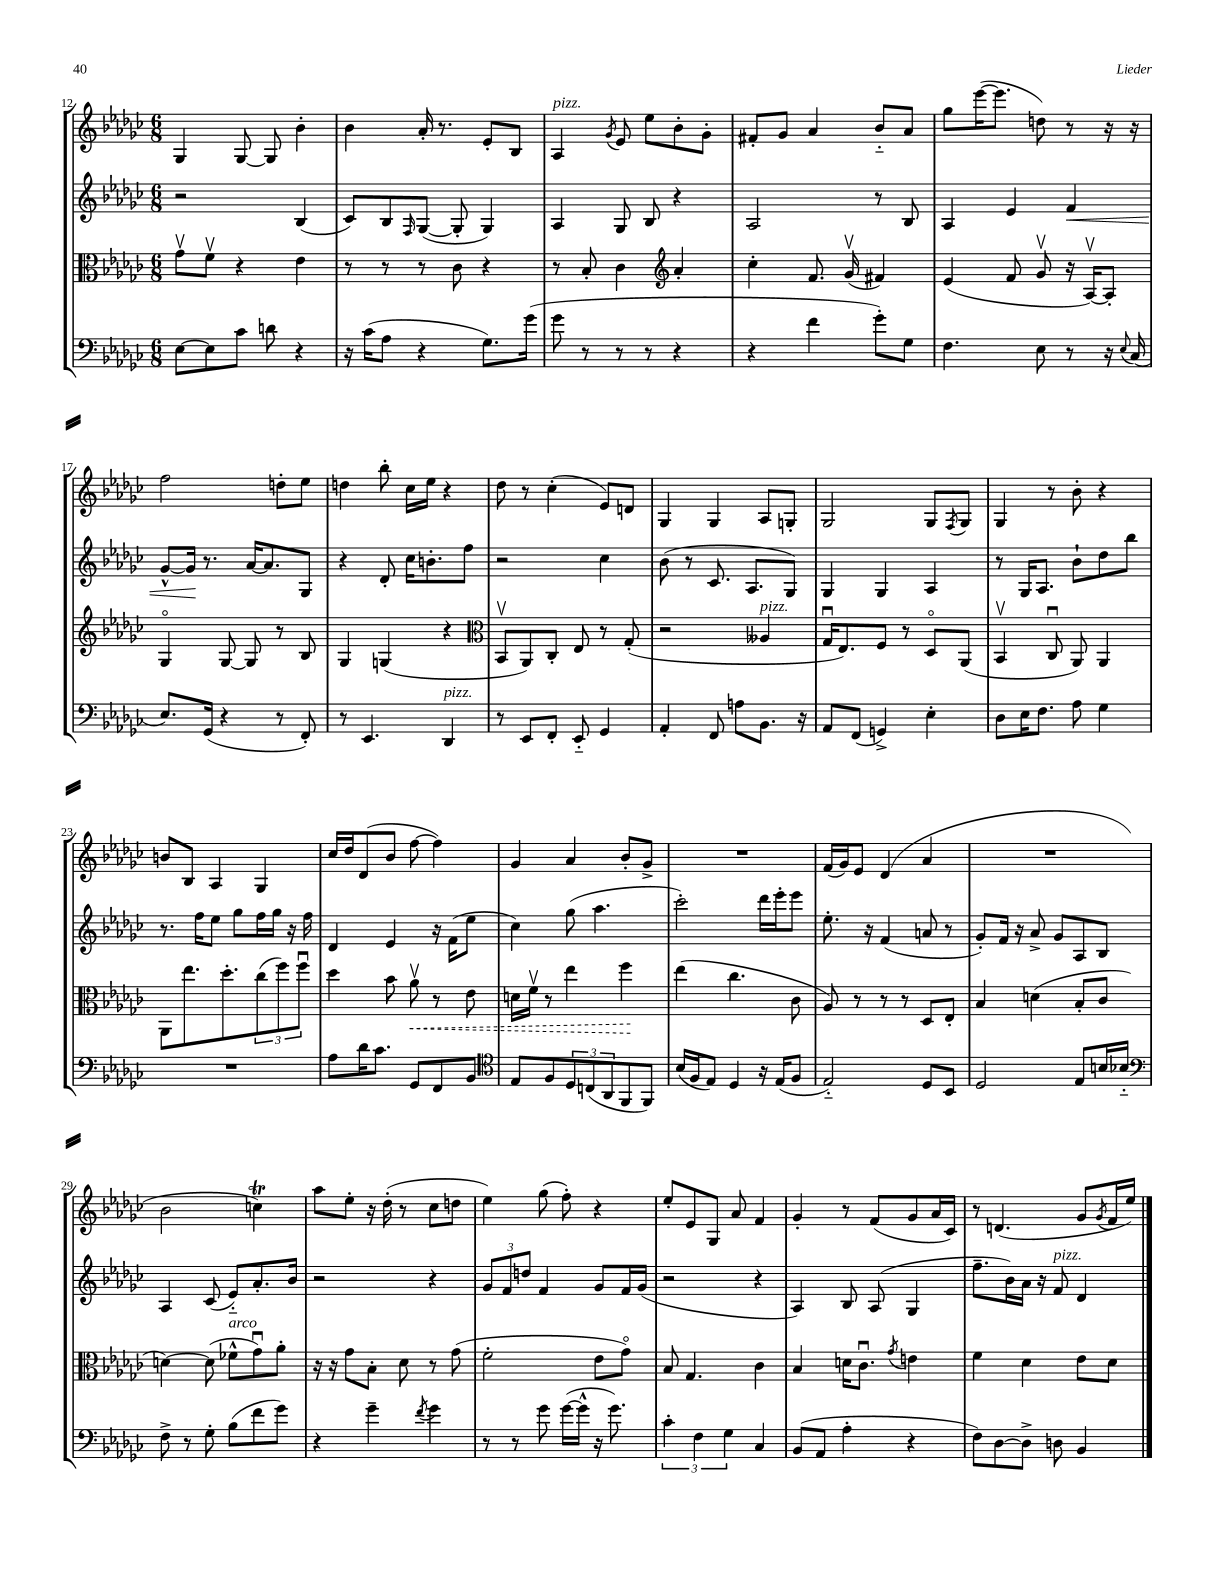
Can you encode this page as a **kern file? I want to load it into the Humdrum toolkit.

**kern	**kern	**kern	**kern
*staff4	*staff3	*staff2	*staff1
*clefF4	*clefC3	*clefG2	*clefG2
*k[b-e-a-d-g-c-]	*k[b-e-a-d-g-c-]	*k[b-e-a-d-g-c-]	*k[b-e-a-d-g-c-]
*M6/8	*M6/8	*M6/8	*M6/8
[8E-\L	8g-v\L	2r	4G-/
8E-\]	8fv\J	.	.
8c-\J	4r	.	[8G-/
8d\	.	.	8G-/]
4r	4e-\	(4B-/	4b-'\
=	=	=	=
16r	8r	8c-/L)	4b-\
(16c-\LK	.	.	.
8A-\J	8r	8B-/	.
.	.	16qqF/	.
4r	8r	([8G-/J	16a-'/
.	.	.	8.r
.	8c-\	8G-'/]	.
8.G-\L)	4r	4G-/)	8e-'/L
.	.	.	8B-/J
(16g-\Jk	.	.	.
=	=	=	=
8g-\	8r	4A-/	4A-/
8r	8B-'/	.	.
.	.	.	8qg-/
8r	4c-\	8G-/	8e-/
8r	.	8B-/	8ee-\L
*	*clefG2	*	*
4r	4a-'/	4r	8b-'\
.	.	.	8g-'\J
=	=	=	=
4r	4cc-'\	2A-/	8f#'/L
.	.	.	8g-/J
4f\	8.f/	.	4a-/
.	(16g-v/	.	.
8g-'\L)	4f#/)	8r	8b-'~/L
8G-\J	.	8B-/	8a-/J
=	=	=	=
4.F\	(4e-/	4A-/	8gg-\L
.	.	.	([16eee-\K
.	.	.	8.eee-\]J
.	8f/	4e-/	.
8E-\	8g-v/	.	8dd\)
8r	16r	4f/	8r
.	[16A-v/LK)	.	.
16r	8A-'/]J	.	16r
8qqE-/	.	.	.
(16C-/	.	.	16r
=	=	=	=
8.E-/L)	4G-o/	[8g-^^/L	2ff\
.	.	16g-/]Jk	.
(16GG-/Jk	.	8.r	.
4r	[8G-/	.	.
.	8G-/]	[16a-/LK	.
.	.	8.a-/]	.
8r	8r	.	8dd'\L
8FF'/)	8B-/	8G-/J	8ee-\J
=	=	=	=
8r	4G-/	4r	4dd\
4.EE-/	.	.	.
.	(4G/	8d-'/	8bb-'\
.	.	16cc-\LK	16cc-\LL
.	.	8.b'\	16ee-\JJ
4DD-/	4r	.	4r
.	.	8ff\J	.
=	=	=	=
*	*clefC3	*	*
8r	8BB-v/L	2r	8dd-\
8EE-/L	8AA-/)	.	8r
8FF'/J	8C-'/J	.	(4cc-'\
8EE-'~/	8E-/	.	.
4GG-/	8r	4cc-\	8e-/L)
.	(8G-'/	.	8d/J
=	=	=	=
4AA-'/	2r	(8b-\	4G-/
.	.	8r	.
8FF/	.	8.c-/	4G-/
8A\L	.	.	.
.	.	8.A-/L	.
8.BB-\J	4A--/	.	8A-/L
.	.	8G-/J)	8G'/J
16r	.	.	.
=	=	=	=
8AA-/L	16G-u/LK	4G-/	2G-/
.	8.E-/)	.	.
(8FF/J	.	.	.
4GG^/)	8F/J	4G-/	.
.	8r	.	.
4E-'\	8D-o/L	4A-/	8G-/L
.	.	.	8qF/
.	(8AA-/J	.	8G-/J
=	=	=	=
8D-\L	4BB-v/	8r	4G-/
16E-\K	.	16G-/LK	.
8.F\J	.	8.A-/J	.
.	8C-u/	.	8r
8A-\	8AA-/)	8b-`\L	8b-'\
4G-\	4AA-/	8dd-\	4r
.	.	8bb-\J	.
=	=	=	=
2.r	8AA-\L	8.r	8b/L
.	8.ee-\	.	8B-/J
.	.	16ff\LK	.
.	.	8ee-\J	4A-/
.	8.dd-'\	.	.
.	.	8gg-\L	.
.	(12cc-\	16ff\L	4G-/
.	.	16gg-\JJ	.
.	12ff\)	.	.
.	.	16r	.
.	12ffu\J	.	.
.	.	16ff\	.
=	=	=	=
8A-\L	4dd-\	4d-/	16cc-/LL
.	.	.	16dd-/J
16d-\K	.	.	(8d-/
8.c-\J	.	.	.
.	8b-\	4e-/	8b-/J
8GG-/L	8a-v\	.	[8ff\
8FF/	8r	16r	4ff\])
.	.	(16f\LK	.
8BB-/J	8e-\	8ee-\J	.
=	=	=	=
*clefC4	*	*	*
8E-/L	16d\LL	4cc-\)	4g-/
.	16fv\JJ	.	.
8F/	8r	.	.
12D-/	4ee-\	(8gg-\	4a-/
(12C/	.	.	.
.	.	4.aa-\	.
12AA-/	.	.	.
8FF/	4ff\	.	8b-'/L
8FF/J)	.	.	8g-^/J
=	=	=	=
(16B-/LL	(4ee-\	2ccc-'\)	2.r
16F/J	.	.	.
8E-/J)	.	.	.
4D-/	4.cc-\	.	.
16r	.	16ddd-\LL	.
(16E-/LK	.	16eee-'\J	.
8F/J	8c-\	8eee-\J	.
=	=	=	=
2E-'~/)	8A-/)	8.ee-'\	(16f/LL
.	.	.	16g-/J)
.	8r	.	8e-/J
.	.	16r	.
.	8r	(4f/	(4d-/
.	8r	.	.
8D-/L	8D-/L	8a/	4a-/
8BB-/J	8E-'/J	8r	.
=	=	=	=
2D-/	4B-/	8g-'/L)	2.r
.	.	16f/Jk	.
.	.	16r	.
.	(4d\	8a-^/	.
.	.	8g-/L	.
8E-/L	8B-'/L	8A-/	.
16B/L	8c-/J	8B-/J	.
16B-'~/JJ	.	.	.
=	=	=	=
*clefF4	*	*	*
8F^\	[4d\)	4A-/	2b-\
8r	.	.	.
8G-'\	(8d\]	(8c-/	.
(8B-\L	8f-^^\L	8e-'~/L)	.
8f\	8g-u\)	8.a-'/	4cc\)
8g-\J)	8a-'\J	.	.
.	.	16b-/Jk	.
=	=	=	=
4r	16r	2r	8aa-\L
.	16r	.	.
.	8g-\L	.	8ee-'\J
4g-~\	8B-'\J	.	16r
.	.	.	(16dd-'\
.	8d-\	.	8r
8qf/	.	.	.
4g-\	8r	4r	8cc-\L
.	(8g-\	.	8dd\J
=	=	=	=
8r	2f'\	12g-/L	4ee-\)
.	.	12f/	.
8r	.	.	.
.	.	12dd/J	.
8g-\	.	4f/	(8gg-\
([16g-\LL	.	.	8ff'\)
16g-^^\]JJ	.	.	.
16r	8e-\L	8g-/L	4r
8.g-\)	.	.	.
.	8g-o\J)	16f/L	.
.	.	(16g-/JJ	.
=	=	=	=
6c-'\	8B-/	2r	8ee-'/L
.	4.G-/	.	8e-/
6F\	.	.	.
.	.	.	8G-/J
6G-\	.	.	.
.	.	.	8a-/
4C-/	4c-\	4r	4f/
=	=	=	=
(8BB-/L	4B-/	4A-/)	4g-'/
8AA-/J	.	.	.
4A-'\	16d\LK	8B-/	8r
.	8.c-u\J	.	.
.	.	(8A-/	(8f/L
.	8qg-/	.	.
4r	4e\	4G-/	8g-/
.	.	.	16a-/L
.	.	.	16c-/JJ)
=	=	=	=
8F\L)	4f\	8.ff~\L	8r
[8D-\	.	.	(4.d/
.	.	16b-\L)	.
8D-^\]J	4d-\	16a-\JJ	.
.	.	16r	.
8D\	.	8f/	.
4BB-/	8e-\L	4d-/	8g-/L
.	.	.	8qg-/
.	8d-\J	.	16f/L
.	.	.	16ee-/JJ)
==	==	==	==
*-	*-	*-	*-
